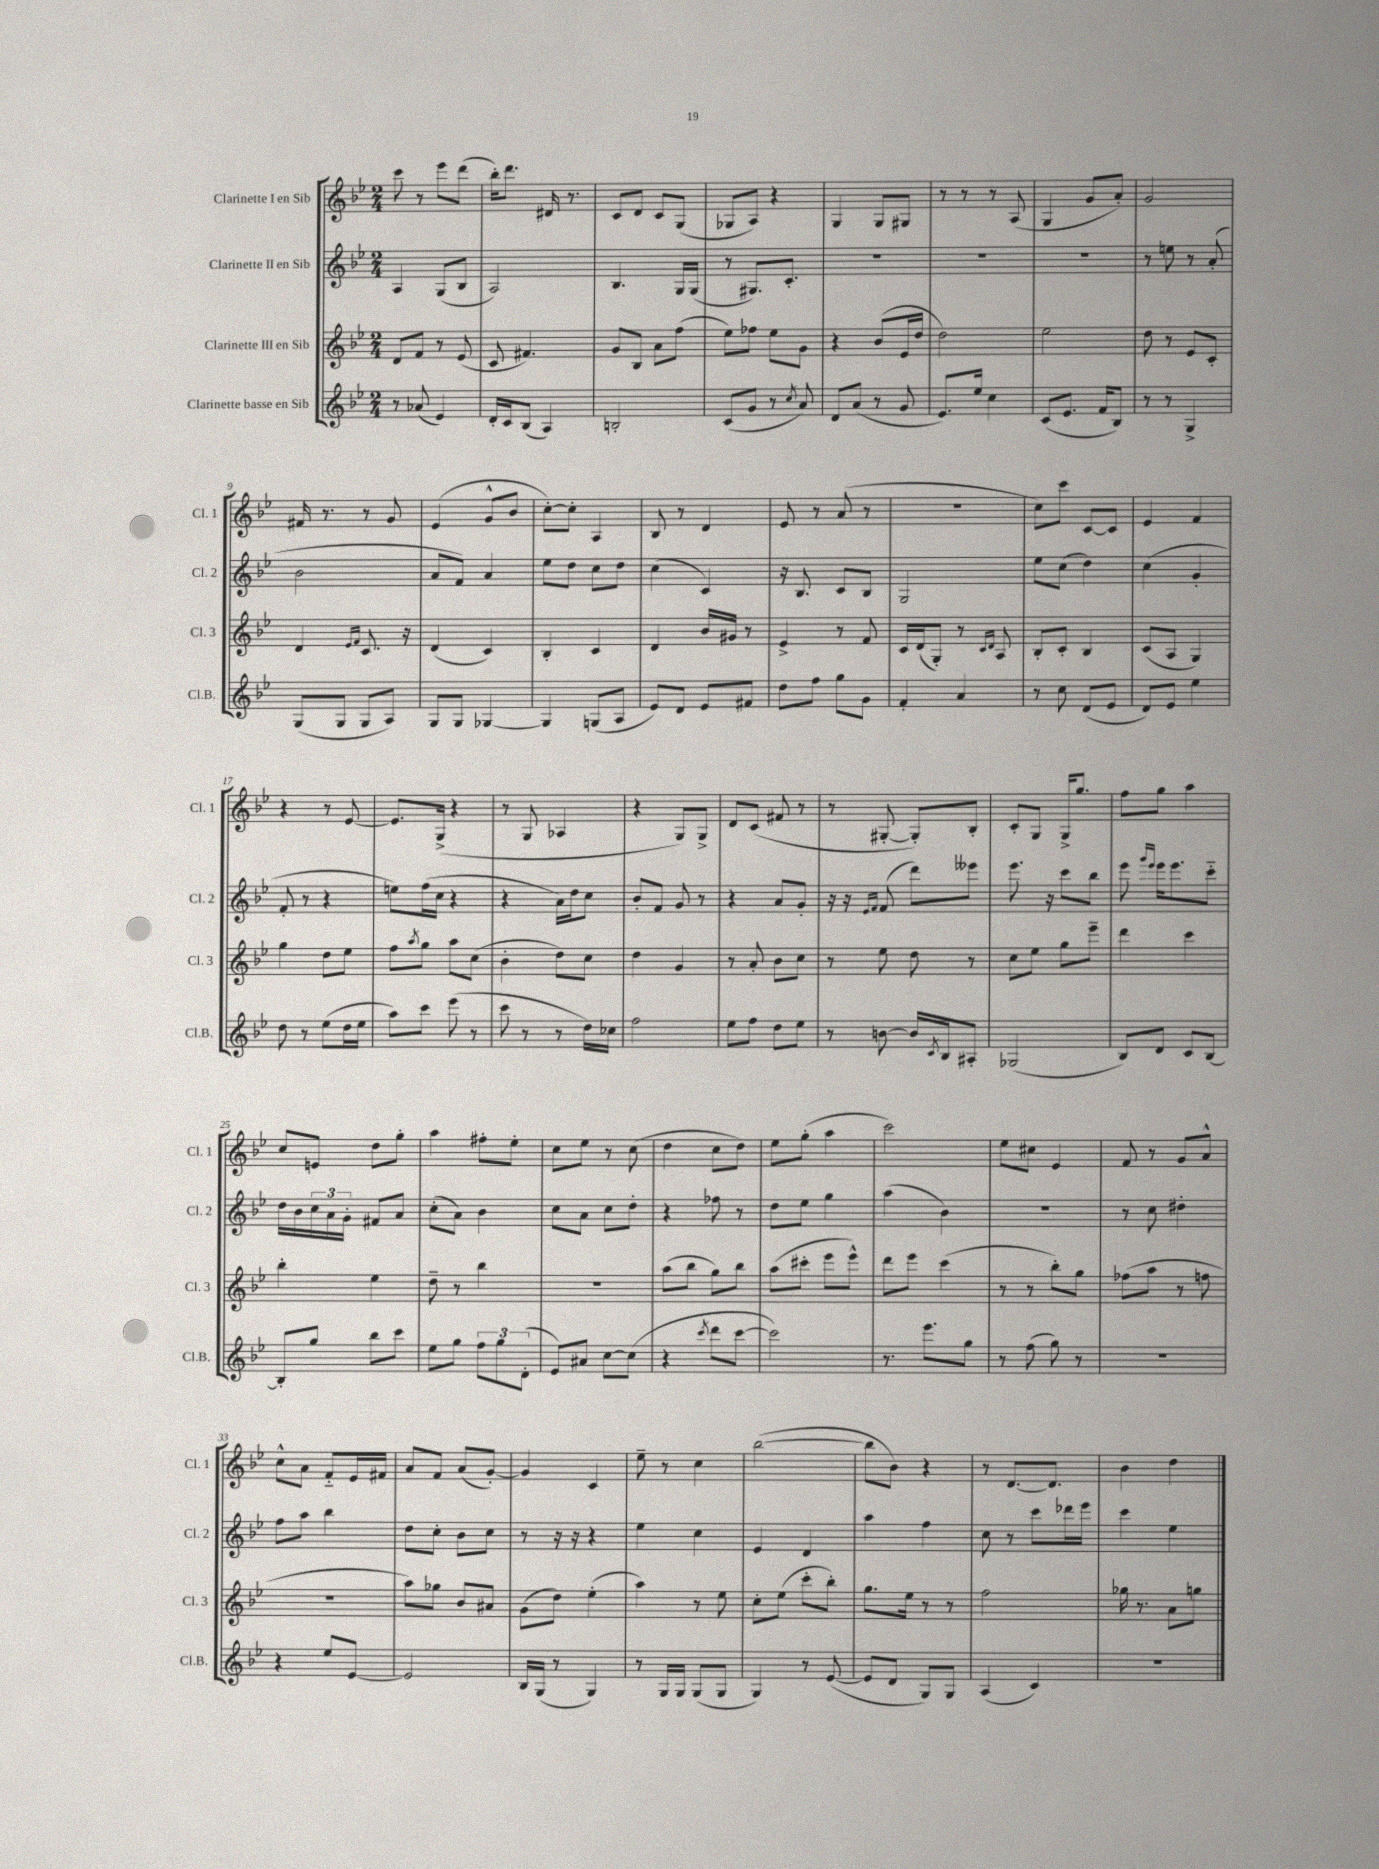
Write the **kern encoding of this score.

**kern	**kern	**kern	**kern
*staff4	*staff3	*staff2	*staff1
*clefG2	*clefG2	*clefG2	*clefG2
*k[b-e-]	*k[b-e-]	*k[b-e-]	*k[b-e-]
*M2/4	*M2/4	*M2/4	*M2/4
8r	8d	4A	8ccc
(8a-	8f	.	8r
4e-)	8r	(8G	8eee-
.	(8e-	8B-	(8ddd
=	=	=	=
16d'	8c	2A)	16bb-')
16c	.	.	8.ddd
(8B-	4.f#)	.	.
4A)	.	.	16d#
.	.	.	8.r
=	=	=	=
2B'	8g	4.B-	8c
.	8B-	.	8d
.	8a	.	8c
.	(8ff	16G	(8G
.	.	(16G	.
=	=	=	=
(8c	8ee-)	8r	8G-
8g	8ff-	8.G#)	8A)
8r	8ee-	.	4r
.	.	8.c'	.
8qcc	.	.	.
8a)	8g	.	.
=	=	=	=
8d	4r	2r	4G
(8a	.	.	.
8r	(8b-	.	8G
8g	16e-	.	8G#
.	16dd	.	.
=	=	=	=
8.e-)	2dd)	2r	8r
.	.	.	8r
16ee-	.	.	.
4cc	.	.	8r
.	.	.	(8A
=	=	=	=
(8c	2ee-	2r	4G
8.e-	.	.	.
.	.	.	8g
16f	.	.	.
8B-)	.	.	8a')
=	=	=	=
8r	8dd	8r	2g
8r	8r	8ee	.
4G^	8e-	8r	.
.	8c'	(8a'	.
=	=	=	=
(8G	4d	2b-	16f#
.	.	.	8.r
8G	.	.	.
.	16qqe-	.	.
.	16qqf	.	.
8G	8.c	.	8r
8A)	.	.	8g
.	16r	.	.
=	=	=	=
8G	(4d	8a	(4e-
8G	.	8f)	.
[4G-	4c)	4a	8g^^
.	.	.	8b-
=	=	=	=
4G-]	4B-'	8ee-	[8cc')
.	.	8dd	8cc']
(8G	4c	8cc	4A
8A	.	8dd	.
=	=	=	=
8e-)	4d	(4cc	8B-
8d	.	.	8r
8e-	16b-	4c)	4d
.	16g#	.	.
8f#	8r	.	.
=	=	=	=
8dd	4e-^	16r	8e-
.	.	8.B-	.
8ff	.	.	8r
8gg	8r	8c	(8a
8g	8f	8B-	8r
=	=	=	=
4f'	16c	2G	2r
.	(16d	.	.
.	8G')	.	.
4a	8r	.	.
.	16qqc	.	.
.	16qqd	.	.
.	8A	.	.
=	=	=	=
8r	8B-'	8ee-	8cc)
8cc	8c'	(8cc	8ccc
(8d	4B-	4dd)	[8c
8e-	.	.	8c]
=	=	=	=
8d)	(8c	(4cc	4e-
8e-	8A	.	.
4ee-	4G)	4g'	4f
=	=	=	=
8dd	4gg	8f'	4r
8r	.	8r	.
(8ee-	8dd	4r	8r
16dd	8ee-	.	[8e-
16ee-	.	.	.
=	=	=	=
8aa)	8ff	8ee)	8.e-]
.	8qaa	.	.
8ccc	8gg	(16ff	.
.	.	16cc	(16G^
(8eee-	8aa	4r	4r
8r	(8cc	.	.
=	=	=	=
8ccc	4b-'	4r	8r
8r	.	.	8G
8r	8dd)	16a)	4A-
.	.	16dd	.
16dd)	8cc	8cc	.
16cc-	.	.	.
=	=	=	=
2ff	4dd	8b-'	4r
.	.	8f	.
.	4g	8g	8G)
.	.	8r	8G^
=	=	=	=
8ee-	8r	4r	8d
8ff	8a'	.	(8c
8dd	8b-	8a	8f#
8ee-	8cc	8g'	8r
=	=	=	=
8r	8r	16r	8r
.	.	16r	.
.	.	16qqe-	.
.	.	16qqf	.
[8b	8ee-	(8f	[8G#'
16b]	8dd	8ddd)	8G#'])
8qc	.	.	.
16B-	.	.	.
8A#'	8r	8eee--	8B-'
=	=	=	=
(2G-	8cc	8.eee-	8c'
.	8ee-	.	8G
.	.	16r	.
.	8gg	8ccc	16G^
.	.	.	8.gg
.	8eee-~	8bb-	.
=	=	=	=
8B-)	4ddd	8eee-	8ff
.	.	16qqggg	.
.	.	16qqeee-	.
8d	.	16eee-	8gg
.	.	8.eee-	.
8c	4ccc	.	4aa
[8B-	.	8ccc'~	.
=	=	=	=
8B-']	4bb-'	16dd	8cc
.	.	16b-	.
8gg	.	24cc	8e
.	.	24a	.
.	.	24g'	.
8bb-	4ee-	8f#	8dd
8ccc	.	8a	8gg'
=	=	=	=
8ee-	8dd~	(8cc'	4aa
8gg	8r	8a)	.
12ff	4bb-	4b-	8ff#'
12gg	.	.	.
.	.	.	8ee-'
(12d'	.	.	.
=	=	=	=
8e-)	2r	8cc	8cc
8a#	.	8a	8ee-
[8cc	.	8cc	8r
(8cc]	.	8dd'	(8cc
=	=	=	=
4r	(8aa	4r	4dd
.	8bb-	.	.
8qccc	.	.	.
8ddd	8gg)	8ff-	8cc
[8ccc	8bb-	8r	8dd)
=	=	=	=
2ccc])	(8aa	8dd	8ee-
.	8ccc#'	8ee-	(8gg'
.	8eee-	4gg	4aa
.	8eee-^^)	.	.
=	=	=	=
8.r	8ddd	(4aa	2ccc)
.	8eee-	.	.
8.eee-	.	.	.
.	(4ccc	4b-)	.
8gg	.	.	.
=	=	=	=
8r	8r	2r	8ee-
(8ff	8r	.	8cc#
8gg)	8bb-')	.	4e-
8r	8gg	.	.
=	=	=	=
2r	(8ff-	8r	8f
.	8aa	8cc	8r
.	8r	4dd#'	8g
.	8ff	.	8a^^
=	=	=	=
4r	2r	8ff	8cc^^
.	.	8aa	8a
8ee-	.	4bb-	8f'~
[8e-	.	.	16e-
.	.	.	16f#
=	=	=	=
2e-]	8aa)	8dd	8a
.	8gg-	8cc'	8f
.	8b-	8b-	(8a
.	8a#	8cc	[8g')
=	=	=	=
16B-	(8g	8r	4g]
(16G	.	.	.
8r	8dd)	16r	.
.	.	16r	.
4G)	(4ee-'	4r	4c
=	=	=	=
8r	4aa)	4ee-	8ee-~
16G	.	.	8r
16G	.	.	.
(8G	8r	4cc	4cc
8G	8ee-	.	.
=	=	=	=
4G)	8cc'	4e-	([2bb-
.	(8ee-	.	.
8r	8ccc'	4d	.
([8e-	8bb-')	.	.
=	=	=	=
8e-]	8.gg	4aa	8bb-]
8d	.	.	8b-)
.	16ee-	.	.
8G)	8r	4ff	4r
8G	8r	.	.
=	=	=	=
(4A	2ff	8cc	8r
.	.	8r	[8.d
4c)	.	8ccc	.
.	.	.	8.d]
.	.	16ddd-	.
.	.	16eee-	.
=	=	=	=
2r	16gg-	4ccc	4b-
.	8.r	.	.
.	8a	4ee-	4dd
.	8gg	.	.
==	==	==	==
*-	*-	*-	*-
